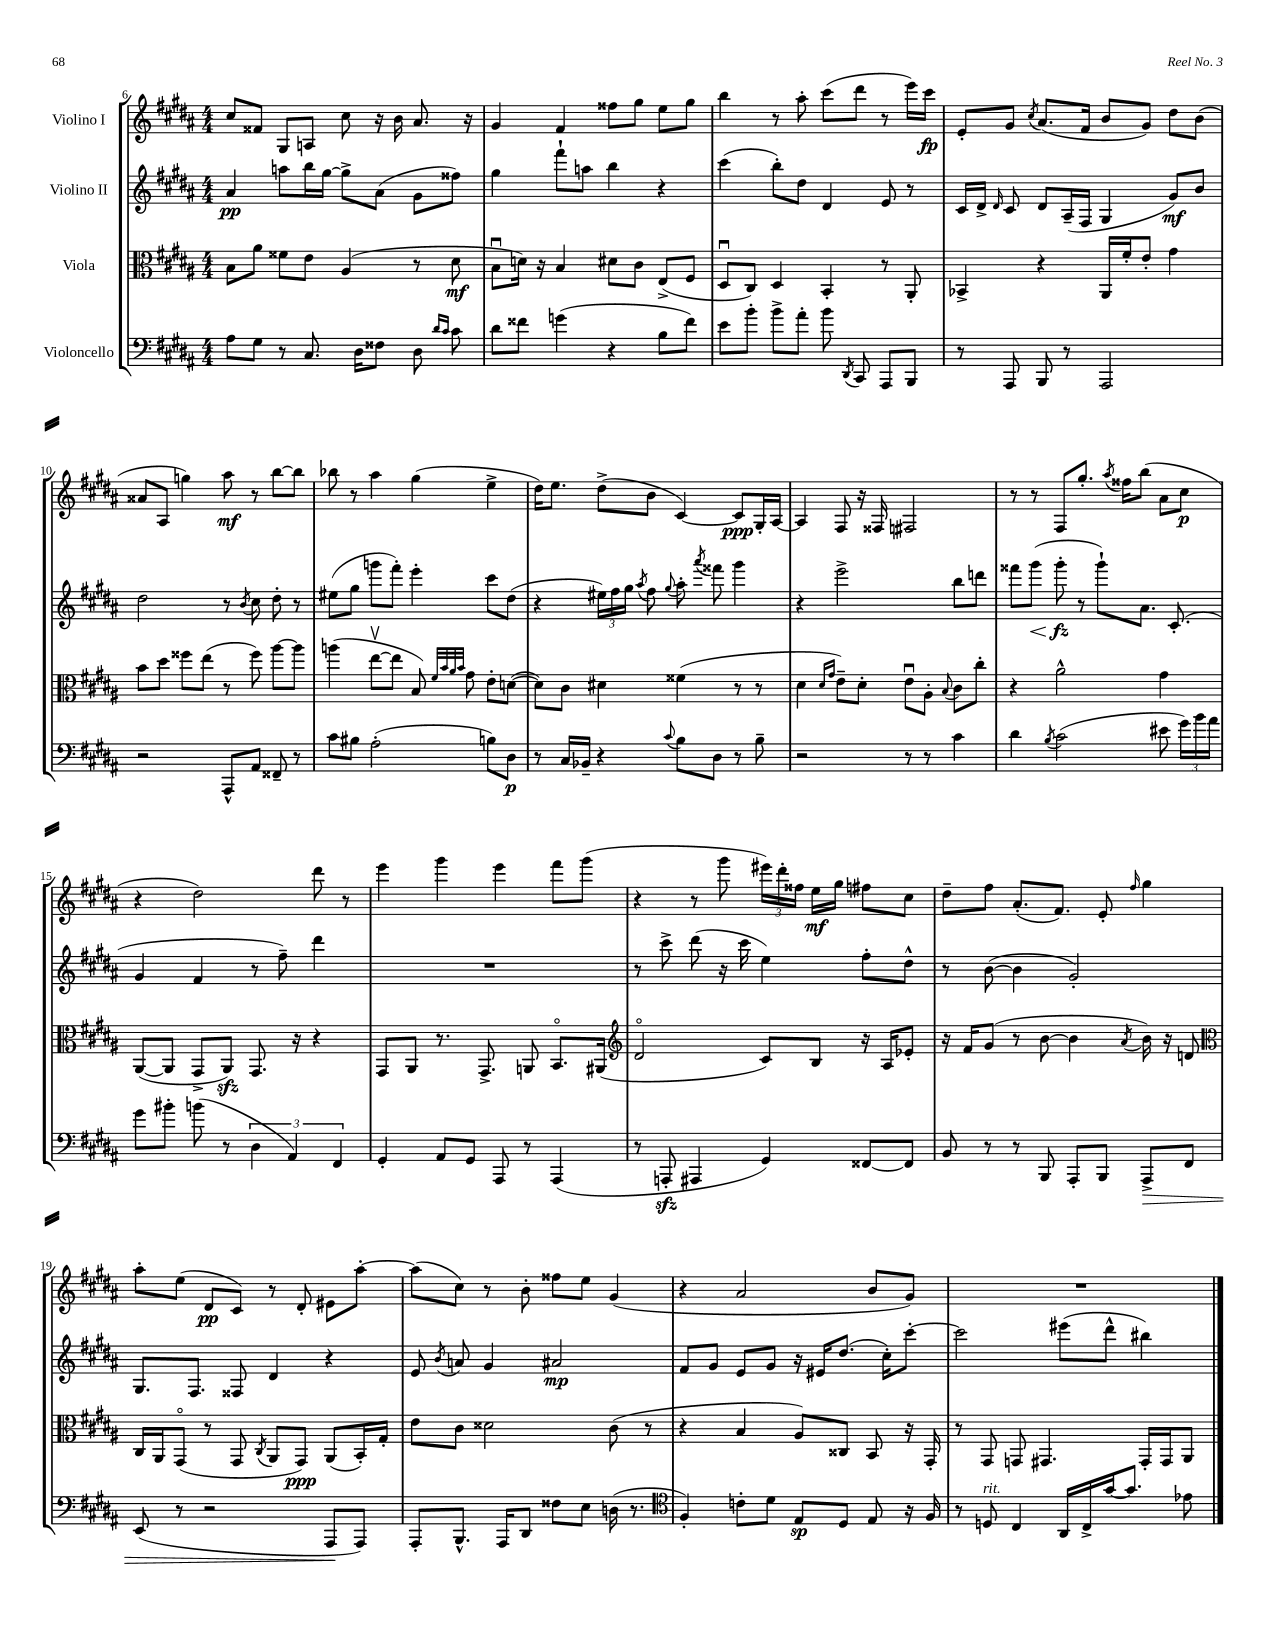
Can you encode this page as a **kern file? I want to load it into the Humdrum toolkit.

**kern	**kern	**kern	**kern
*staff4	*staff3	*staff2	*staff1
*clefF4	*clefC3	*clefG2	*clefG2
*k[f#c#g#d#a#]	*k[f#c#g#d#a#]	*k[f#c#g#d#a#]	*k[f#c#g#d#a#]
*M4/4	*M4/4	*M4/4	*M4/4
8A#\L	8B\L	4a#/	8cc#/L
8G#\J	8a#\J	.	8f##/J
8r	8f##\L	8aa\L	8G#/L
8.C#/	8e\J	16bb\L	8A/J
.	.	[16gg#\JJ	.
.	(4A#/	8gg#^\]L	8cc#\
16D#\LK	.	.	.
8F##\J	.	(8a#\J	16r
.	.	.	16b\
8D#\	8r	8g#\L	8.a#/
16qqd#/LL	.	.	.
16qqc#/JJ	.	.	.
8c#\	8d#\	8ff##\J)	.
.	.	.	16r
=	=	=	=
8d#\L	8Bu\L	4gg#\	4g#/
8f##\J	16d\Jk)	.	.
.	16r	.	.
(4g\	4B/	8fff#`\L	4f#/
.	.	8aa\J	.
4r	8d#\L	4bb\	8ff##\L
.	8c#\J	.	8gg#\J
8B\L	(8E^/L	4r	8ee\L
8f##\J)	8F#/J	.	8gg#\J
=	=	=	=
8e\L	8D#u/L	(4ccc#\	4bb\
8b'\J	8C#/J)	.	.
8b^\L	4D#/	8bb'\L)	8r
8a#'\J	.	8dd#\J	8aa#'\
8b\	4BB'/	4d#/	(8ccc#\L
8qDD#/	.	.	.
8CC#/	.	.	8ddd#\J
8AAA#/L	8r	8e/	8r
8BBB/J	8AA#'/	8r	16eee\LL)
.	.	.	16ccc#\JJ
=	=	=	=
8r	4BB-^/	16c#/LL	8e'/L
.	.	16d#^/JJ	.
.	.	16qqd#/	.
8AAA#/	.	8c#/	8g#/J
.	.	.	8qcc#/
8BBB/	4r	8d#/L	(8.a#/L
8r	.	(16A#~/L	.
.	.	16F#/JJ	16f#/Jk
2AAA#/	16AA#/LL	4G#/	8b/L
.	16f#'/J	.	.
.	8e'/J	.	8g#/J)
.	4g#\	8g#/L)	8dd#\L
.	.	8b/J	(8b\J
=	=	=	=
2r	8b\L	2dd#\	8a##/L
.	8dd#\J	.	8A#/J
.	8ff##\L	.	4gg\)
.	(8ee\J	.	.
8AAA#^^/L	8r	8r	8aa#\
.	.	8qb/	.
8AA#/J	8ff##\)	8cc#\	8r
8FF##~/	[8aa#\L	8dd#'\	[8bb\L
8r	8aa#\]J	8r	8bb\]J
=	=	=	=
8c#\L	(4aa\	(8ee#\L	8bb-\
8B#\J	.	8gg#\J	8r
(2A#'\	[8eev\L	8ggg\L	4aa#\
.	8ee\]J	8fff#'\J)	.
.	8B/)	4eee'\	(4gg#\
.	32qqf#/LLL	.	.
.	32qqb/	.	.
.	32qqa#/	.	.
.	32qqb/JJJ	.	.
.	8g#\	.	.
8B\L)	8e'\L	8ccc#\L	4ee^\
8D#\J	([8d\J	(8dd#\J	.
=	=	=	=
8r	8d\]L)	4r	16dd#\LK)
.	.	.	8.ee\J
16C#/LL	8c#\J	.	.
16BB-~/JJ	.	.	.
4r	4d#\	24ee#\LL)	(8dd#^\L
.	.	24ff#\	.
.	.	24gg#\JJ	.
.	.	8qaa#/	.
.	.	8ff#\	8b\J
8qqc#/	.	8qqgg#/	.
8B\L	(4f##\	8aa#'\	[4c#/)
.	.	8qaaa#/	.
8D#\J	.	8fff##\	.
8r	8r	4ggg#\	8c#/]L
8B~\	8r	.	16G#'/L
.	.	.	[16A#/JJ
=	=	=	=
2r	4d#\	4r	4A#/]
.	16qqd#/LL	.	.
.	16qqg#/JJ	.	.
.	8e~\L)	2eee^\	8F#/
.	8d#'\J	.	16r
.	.	.	16F##/
8r	8eu\L	.	2F#/
8r	8A#'\J	.	.
.	8qqB/	.	.
4c#\	8c#\L	8bb\L	.
.	8cc#'\J	8ddd\J	.
=	=	=	=
4d#\	4r	8fff##\L	8r
.	.	(8ggg#\J	8r
8qB/	.	.	.
(2c#\	2a#^^\	8ggg#'\	8F#/L
.	.	8r	8.gg#'/J
.	.	8ggg#`\L)	.
.	.	.	8qaa#/
.	.	.	16ff##\LK
.	.	8.a#\J	(8bb\J
8e#\	4g#\	.	8a#\L
.	.	(8.c#'/	.
24g#\LL)	.	.	8cc#\J
24b\	.	.	.
24a#\JJ	.	.	.
=	=	=	=
8g#\L	([8AA#/L	4g#/	4r
8b#'\J	8AA#/]J	.	.
(8b\	8GG#^/L	4f#/	2dd#\)
8r	8AA#/J)	.	.
6D#\	8.GG#/	8r	.
.	.	8ff#~\)	.
6AA#/)	.	.	.
.	16r	.	.
.	4r	4ddd#\	8ddd#\
6FF#/	.	.	.
.	.	.	8r
=	=	=	=
4GG#'/	8GG#/L	1r	4eee\
.	8AA#/J	.	.
8AA#/L	8.r	.	4ggg#\
8GG#/J	.	.	.
.	8.GG#^/	.	.
8AAA#/	.	.	4eee\
8r	8AA/	.	.
(4AAA#/	8.BBo/L	.	8fff#\L
.	.	.	(8ggg#\J
.	(16AA#/Jk	.	.
=	=	=	=
*	*clefG2	*	*
8r	2d#o/	8r	4r
8AAA'/	.	8ccc#^\	.
4AAA#/	.	(8ddd#\	8r
.	.	16r	8ggg#\
.	.	16ccc#\	.
4GG#/)	8c#/L)	4ee\)	24eee#\LL)
.	.	.	24ddd#'\
.	.	.	24ff##\JJ
.	8B/J	.	16ee\LL
.	.	.	16gg#\JJ
[8FF##/L	16r	8ff#'\L	8ff#\L
.	16A#/LK	.	.
8FF##/]J	8e-'/J	8dd#^^\J	8cc#\J
=	=	=	=
8BB/	16r	8r	8dd#~\L
.	16f#/LK	.	.
8r	(8g#/J	([8b\	8ff#\J
8r	8r	4b\]	(8.a#'/L
8BBB/	[8b\	.	.
.	.	.	8.f#/J)
8AAA#'/L	4b\]	2g#'/)	.
8BBB/J	.	.	8e'/
.	8qa#/	.	16qqff#/
8AAA#^/L	16b\)	.	4gg#\
.	16r	.	.
8FF#/J	8d/	.	.
=	=	=	=
*	*clefC3	*	*
(8EE/	16C#/LL	8.G#/L	8aa#'\L
.	16AA#/J	.	.
8r	(8GG#o/J	.	(8ee\J
.	.	8.F#/J	.
2r	8r	.	8d#/L
.	8GG#/	8F##/	8c#/J)
.	8qC#/	.	.
.	8AA#/L	4d#/	8r
.	8GG#/J)	.	8d#'/
8AAA#/L	(8AA#/L	4r	8e#\L
8AAA#/J)	16BB'/L)	.	[8aa#'\J
.	16G#'/JJ	.	.
=	=	=	=
8AAA#'/L	8e\L	8e/	(8aa#\]L
.	.	8qb/	.
8.BBB^^/J	8c#\J	8a/	8cc#\J)
.	2d##\	4g#/	8r
16AAA#/LK	.	.	.
8DD#/J	.	.	8b'\
8F##\L	.	2a#/	8ff##\L
8E\J	.	.	8ee\J
(16D\	(8c#\	.	(4g#/
8.r	.	.	.
.	8r	.	.
=	=	=	=
*clefC4	*	*	*
4F#'/)	4r	8f#/L	4r
.	.	8g#/J	.
8c'\L	4B/	8e/L	2a#/
8d#\J	.	8g#/J	.
8E/L	8A#/L)	16r	.
.	.	16e#/LK	.
8D#/J	8C##/J	(8.dd#/J	.
8E/	8BB/	.	8b/L
.	.	16cc#'\LK)	.
16r	16r	[8ccc#'\J	8g#/J)
16F#/	16GG#'/	.	.
=	=	=	=
8r	8r	2ccc#\]	1r
8D/	8GG#/	.	.
4C#/	8GG/	.	.
.	4.GG#/	.	.
16AA#/LL	.	(8eee#\L	.
16C#^/	.	.	.
[16g#/J	.	8ddd#^^\J	.
8.g#/]J	.	.	.
.	16GG#'/LL	4bb#\)	.
.	16GG#/J	.	.
8e-\	8AA#/J	.	.
==	==	==	==
*-	*-	*-	*-
